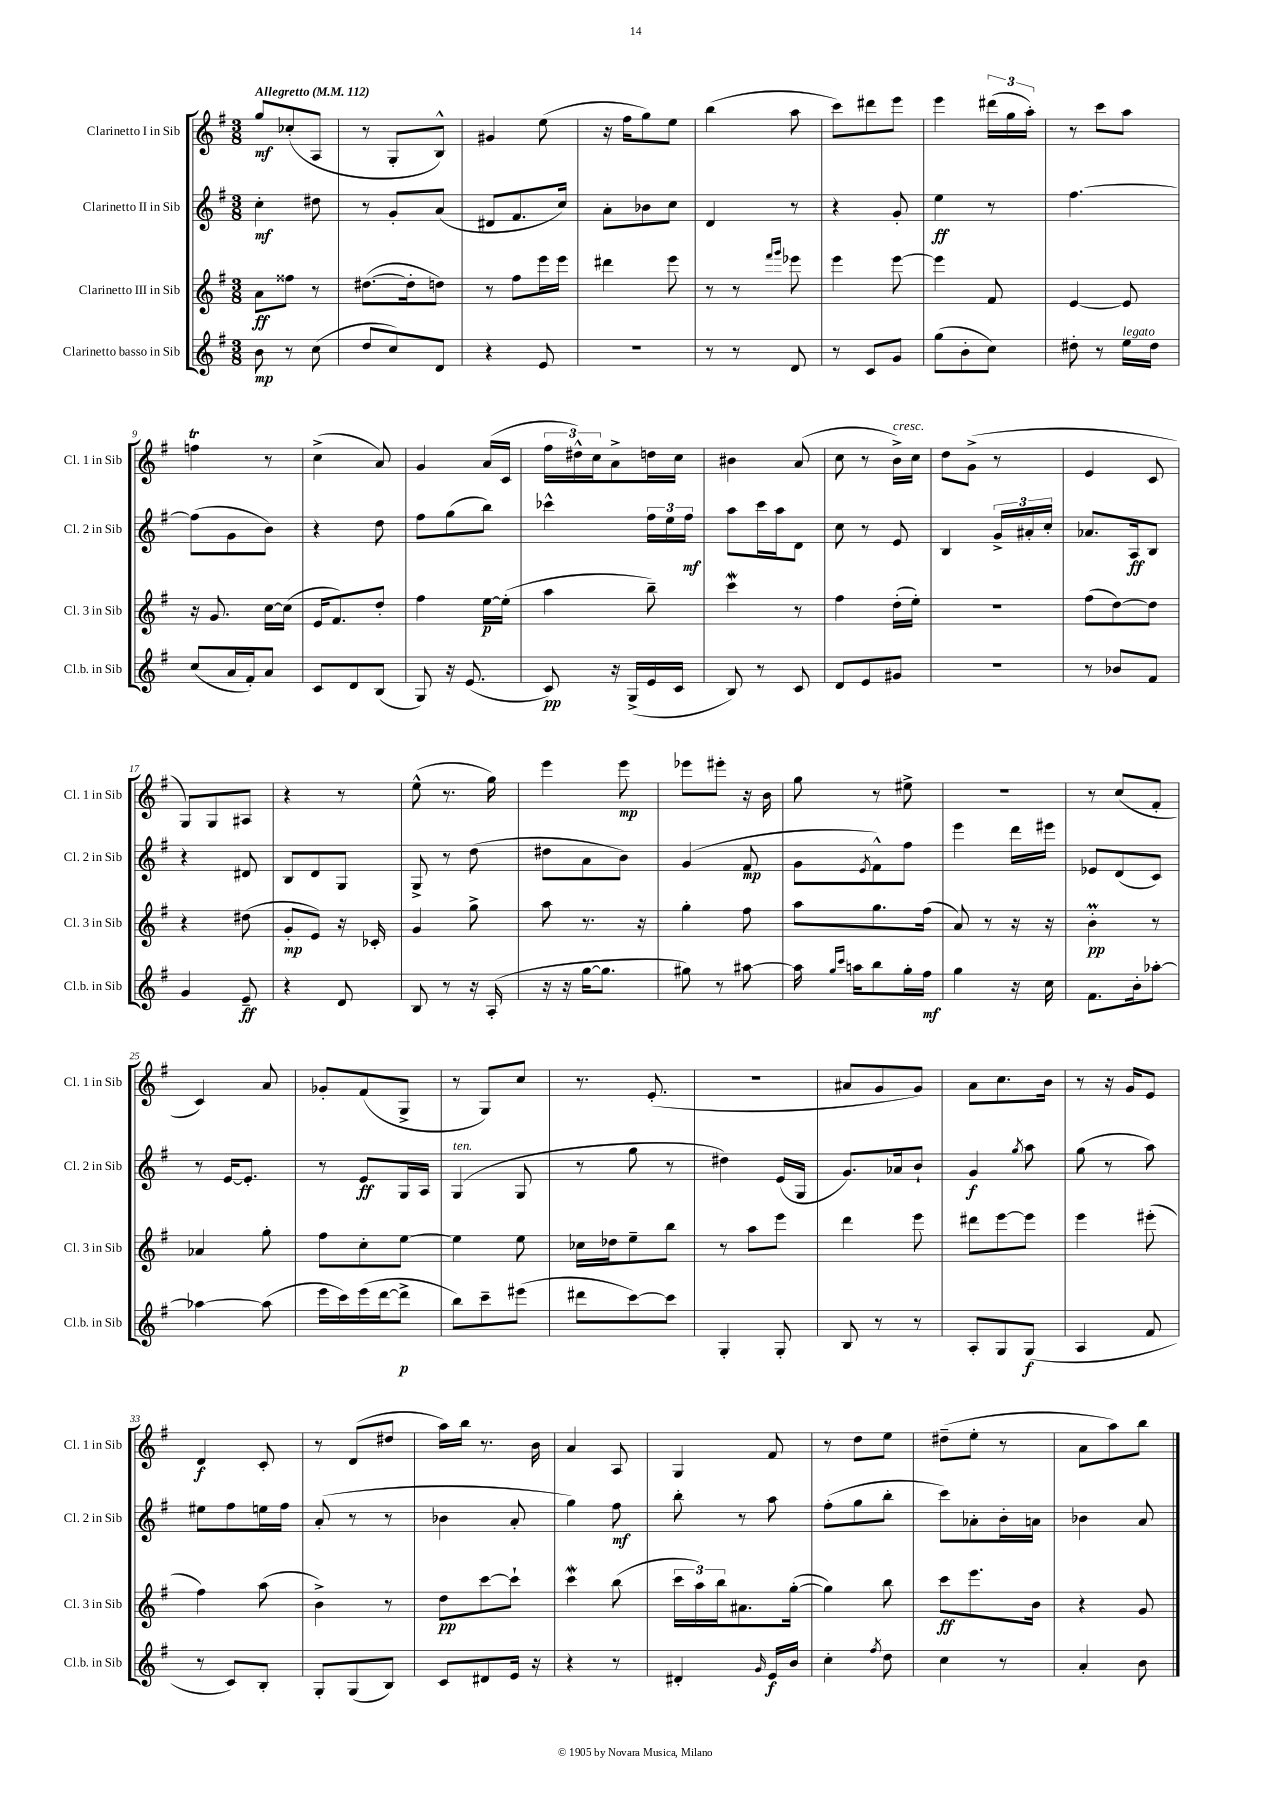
<<
\new StaffGroup <<
\new Staff = "s0" \with { instrumentName = "Clarinetto I in Sib" shortInstrumentName = "Cl. 1 in Sib" } {
    \clef treble \key g \major \numericTimeSignature \time 3/8 \tempo "Allegretto" 4 = 112
    g''8\mf ces''8-.( a8 |
    r8 g8-. b8-^) |
    gis'4 e''8( |
    r16 fis''16 g''8) e''8 |
    b''4( a''8 |
    c'''8) dis'''8 e'''8 |
    e'''4 \tuplet 3/2 { dis'''16( g''16 a''16-.) } |
    r8 c'''8 a''8 |
    f''4\trill r8 |
    c''4->( a'8) |
    g'4 a'16( c'16 |
    \tuplet 3/2 { fis''16 dis''16-^) c''16 } a'8-> d''16 c''16 |
    bis'4 a'8( |
    c''8 r8 b'16->^\markup { \italic "cresc." }) c''16 |
    d''8 g'8->( r8 |
    e'4 c'8 |
    g8) g8 ais8 |
    r4 r8 |
    e''8-^( r8. g''16) |
    e'''4 e'''8\mp |
    ees'''8 eis'''8-. r16 b'16 |
    g''8 r8 eis''8-> |
    R4. |
    r8 c''8( fis'8-. |
    c'4) a'8 |
    ges'8-. fis'8( g8-> |
    r8 g8) c''8 |
    r8. e'8.-.( |
    R4. |
    ais'8 g'8 g'8) |
    a'8 c''8. b'16 |
    r8 r16 g'16 e'8 |
    d'4\f c'8-. |
    r8 d'8( dis''8 |
    a''16) b''16 r8. b'16 |
    a'4 a8 |
    g4 fis'8 |
    r8 d''8 e''8 |
    dis''8--( e''8-. r8 |
    a'8 a''8) b''8 \bar "|." |
}
\new Staff = "s1" \with { instrumentName = "Clarinetto II in Sib" shortInstrumentName = "Cl. 2 in Sib" } {
    \clef treble \key g \major \numericTimeSignature \time 3/8
    c''4-.\mf dis''8 |
    r8 g'8-. a'8( |
    dis'8 fis'8. c''16) |
    a'8-. bes'8 c''8 |
    d'4 r8 |
    r4 g'8-. |
    e''4\ff r8 |
    fis''4.~ |
    fis''8( g'8 b'8) |
    r4 d''8 |
    fis''8 g''8( b''8) |
    ces'''4-^ \tuplet 3/2 { fis''16 e''16 fis''16\mf } |
    a''8 c'''16 a''16 d'8 |
    c''8 r8 e'8 |
    b4 \tuplet 3/2 { g'16-> ais'16-. c''16-. } |
    aes'8. a16\ff b8 |
    r4 dis'8 |
    b8 d'8 g8 |
    g8-> r8 d''8( |
    dis''8 a'8 b'8) |
    g'4( fis'8\mp |
    g'8 \acciaccatura { e'8 } fis'8-^) fis''8 |
    e'''4 d'''16 eis'''16 |
    ees'8 d'8( c'8) |
    r8 e'16~ e'8.-. |
    r8 e'8\ff g16 a16 |
    g4^\markup { \italic "ten." }( g8 |
    r8 g''8 r8 |
    dis''4) e'16( g16 |
    g'8.) aes'16 b'8-! |
    g'4\f \acciaccatura { g''8 } a''8 |
    g''8( r8 a''8) |
    eis''8 fis''8 e''16 fis''16 |
    a'8-.( r8 r8 |
    bes'4 a'8-. |
    g''4) fis''8\mf |
    b''8-. r8 a''8 |
    fis''8-.( g''8 b''8-. |
    c'''8) aes'8-. b'16-. a'16 |
    bes'4 a'8 \bar "|." |
}
\new Staff = "s2" \with { instrumentName = "Clarinetto III in Sib" shortInstrumentName = "Cl. 3 in Sib" } {
    \clef treble \key g \major \numericTimeSignature \time 3/8
    a'8\ff fisis''8 r8 |
    dis''8.~( dis''16-. d''8) |
    r8 fis''8 e'''16 e'''16 |
    dis'''4 e'''8 |
    r8 r8 \grace { fis'''16 g'''16 } ees'''8 |
    e'''4 e'''8~ |
    e'''4 fis'8 |
    e'4~ e'8 |
    r16 g'8. c''16~ c''16( |
    e'16 fis'8.) d''8-. |
    fis''4 e''16~\p e''16-.( |
    a''4 b''8--) |
    c'''4\mordent r8 |
    fis''4 d''16-.( e''16-.) |
    R4. |
    fis''8( d''8~) d''8 |
    r4 dis''8( |
    g'8-.\mp e'8) r16 ces'16-. |
    g'4 g''8-> |
    a''8 r8. r16 |
    g''4-. fis''8 |
    a''8 g''8. fis''16( |
    a'8) r8 r16 r16 |
    b'4-.\prall\pp r8 |
    aes'4 g''8-. |
    fis''8 c''8-. e''8~ |
    e''4 e''8 |
    ces''16 des''16 e''8-- b''8 |
    r8 a''8 e'''8 |
    d'''4 e'''8 |
    dis'''8 e'''8~ e'''8 |
    e'''4 eis'''8-.( |
    fis''4) a''8( |
    b'4->) r8 |
    d''8\pp c'''8~ c'''8-! |
    c'''4\mordent b''8( |
    \tuplet 3/2 { c'''16 a''16) b''16 } ais'8. g''16~-.( |
    g''4) b''8 |
    c'''8\ff e'''8. b'16 |
    r4 g'8 \bar "|." |
}
\new Staff = "s3" \with { instrumentName = "Clarinetto basso in Sib" shortInstrumentName = "Cl.b. in Sib" } {
    \clef treble \key g \major \numericTimeSignature \time 3/8
    b'8\mp r8 c''8( |
    d''8 c''8) d'8 |
    r4 e'8 |
    R4. |
    r8 r8 d'8 |
    r8 c'8 g'8 |
    g''8( b'8-. c''8) |
    dis''8-. r8 e''16^\markup { \italic "legato" } dis''16 |
    c''8( a'16 fis'16-.) a'8 |
    c'8 d'8 b8( |
    g8) r16 e'8.( |
    c'8\pp) r16 g16->( e'16 c'16 |
    b8) r8 c'8 |
    d'8 e'8 gis'8 |
    R4. |
    r8 bes'8 fis'8 |
    g'4 e'8--\ff |
    r4 d'8 |
    b8 r8 r16 a16-.( |
    r16 r16 g''16~ g''8. |
    gis''8) r8 ais''8~ |
    ais''16 \grace { g''16 c'''16 } a''16 b''8 g''16-. fis''16\mf |
    g''4 r16 c''16 |
    fis'8. b'16-. aes''8~-. |
    aes''4~ aes''8( |
    e'''16 c'''16) e'''16( d'''16~ d'''8->\p |
    b''8) c'''8-- eis'''8( |
    dis'''8 c'''8~) c'''8 |
    g4-. g8-. |
    b8 r8 r8 |
    a8-. g8 g8\f( |
    a4 fis'8 |
    r8 c'8) b8-. |
    g8-. g8( b8) |
    c'8 dis'8 e'16 r16 |
    r4 r8 |
    dis'4-. \grace { g'16 } e'16\f b'16 |
    c''4-. \acciaccatura { fis''8 } d''8 |
    c''4 r8 |
    a'4-. b'8 \bar "|." |
}
>>
>>
